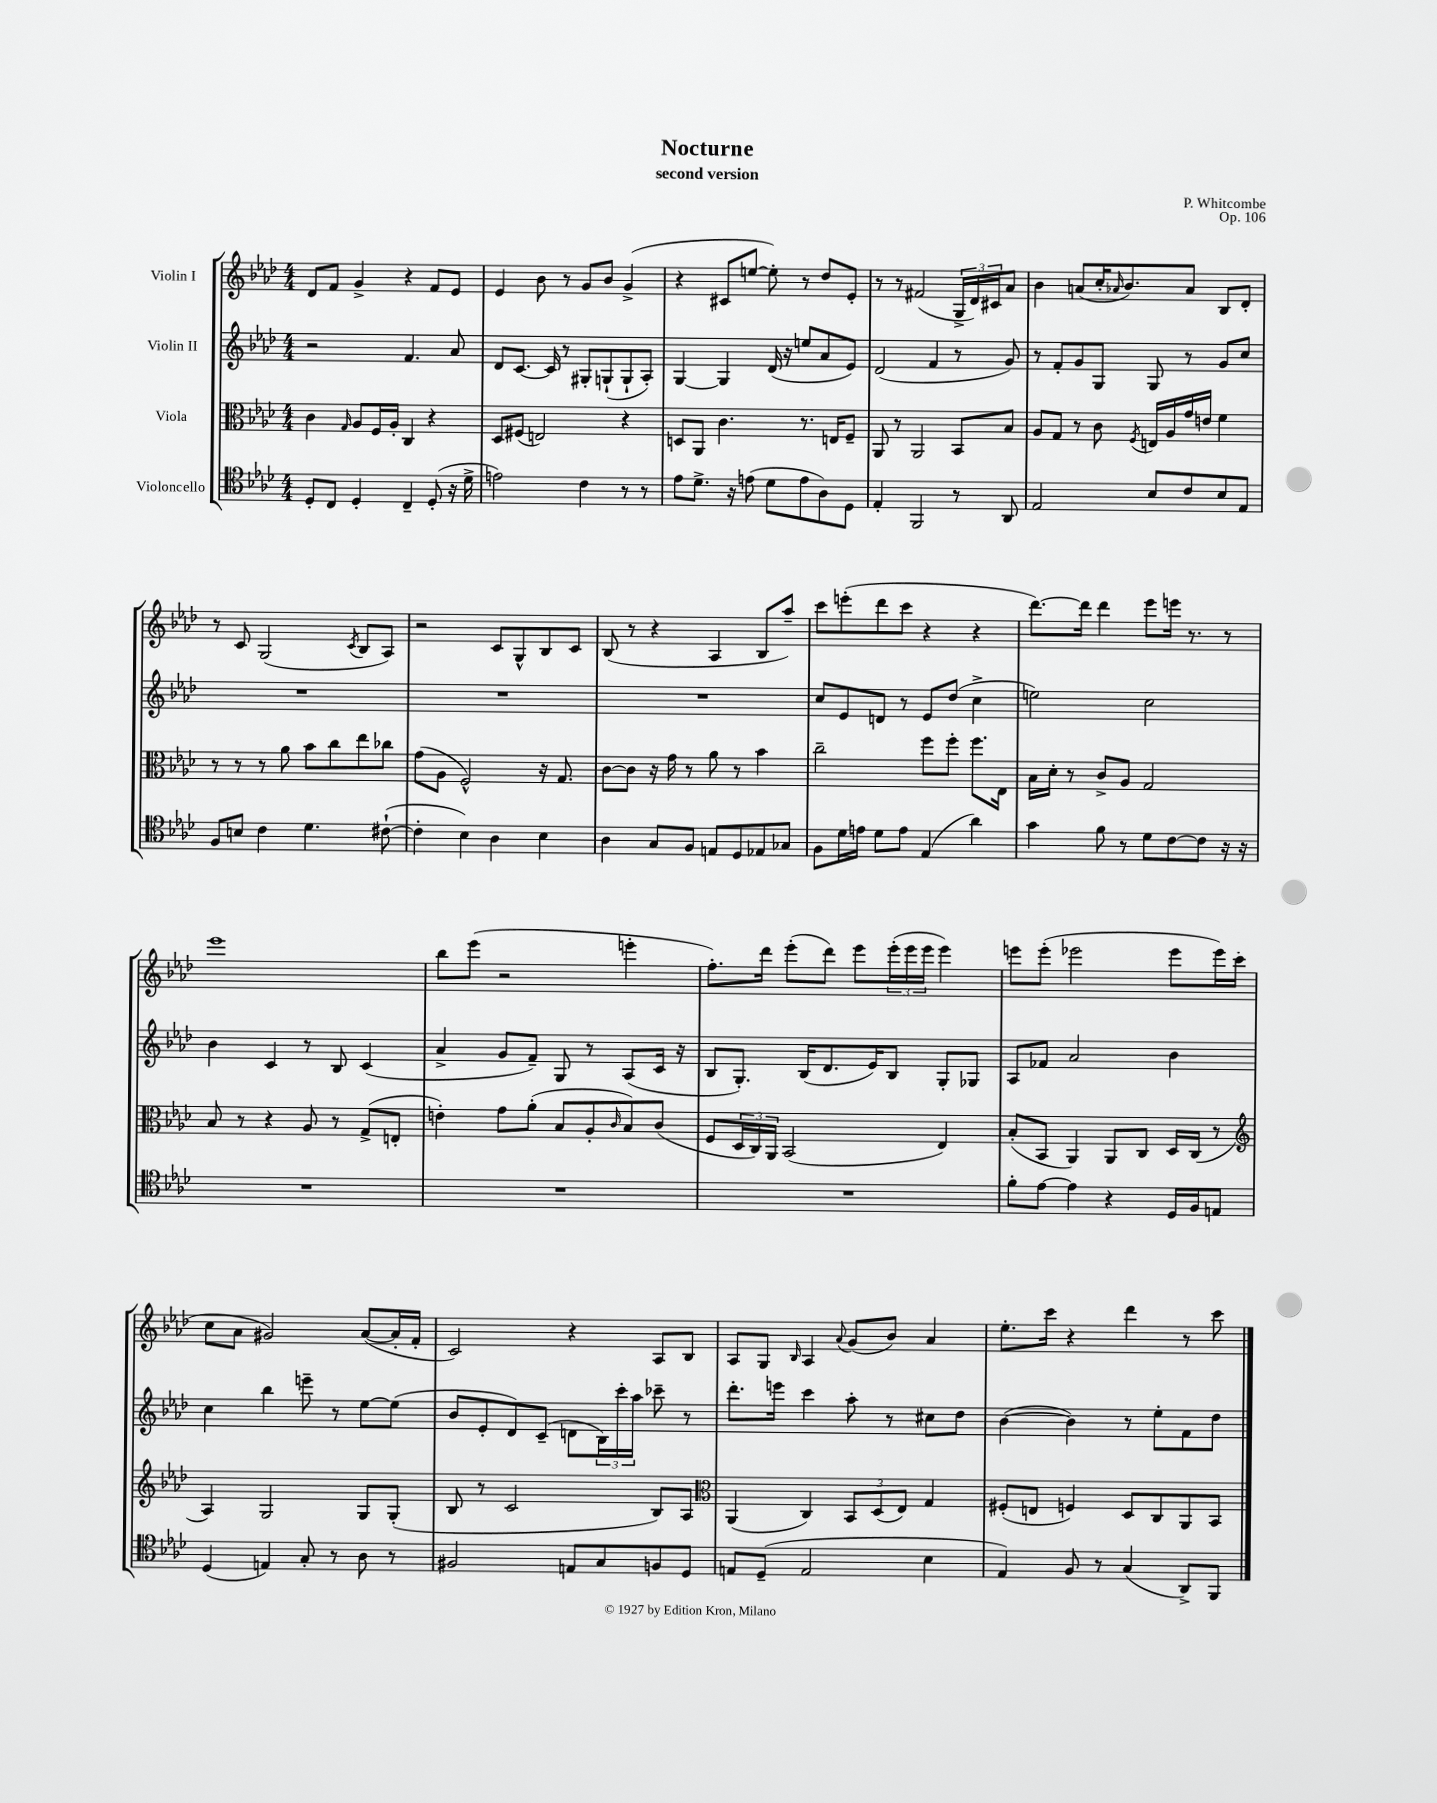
\header { title = "Nocturne" composer = "P. Whitcombe" subtitle = "second version" opus = "Op. 106" }
<<
\new StaffGroup <<
\new Staff = "s0" \with { instrumentName = "Violin I" } {
    \clef treble \key aes \major \numericTimeSignature \time 4/4
    des'8 f'8 g'4-> r4 f'8 ees'8 |
    ees'4 bes'8 r8 g'8 bes'8 g'4->( |
    r4 cis'8 e''8~ e''8-.) r8 des''8 ees'8-. |
    r8 r8 fis'2( \tuplet 3/2 { g16-> des'16) cis'16 } aes'8 |
    bes'4 a'8( c''16-. \grace { aes'16 } bes'8.) aes'8 bes8 des'8-. |
    r8 c'8 g2( \acciaccatura { c'8 } bes8 aes8) |
    r2 c'8 g8-^ bes8 c'8 |
    bes8( r8 r4 aes4 bes8 aes''8--) |
    c'''8 e'''8-.( des'''8 c'''8 r4 r4 |
    des'''8.~) des'''16 des'''4 ees'''8 e'''16 r8. r8 |
    ees'''1 |
    bes''8 ees'''8( r2 e'''4-. |
    f''8.-.) des'''16 ees'''8-.( des'''8) ees'''8 \tuplet 3/2 { ees'''16-.( ees'''16 ees'''16 } ees'''4) |
    e'''8 e'''8-.( ees'''2 ees'''8 ees'''16) c'''16( |
    c''8 aes'8 gis'2) aes'8~( aes'16-. f'16-. |
    c'2) r4 aes8 bes8 |
    aes8 g8 \grace { bes16 } aes4 \appoggiatura { aes'8 } g'8( bes'8) aes'4 |
    ees''8.-. c'''16 r4 des'''4 r8 c'''8 \bar "|." |
}
\new Staff = "s1" \with { instrumentName = "Violin II" } {
    \clef treble \key aes \major \numericTimeSignature \time 4/4
    r2 f'4. aes'8 |
    des'8 c'8.~ c'16 r8 gis8-. g8-!( g8-! aes8-.) |
    g4~ g4 des'16( r16 e''8 aes'8 ees'8) |
    des'2( f'4 r8 g'8) |
    r8 f'8-. g'8 g8 g8 r8 g'8 c''8 |
    R1 |
    R1 |
    R1 |
    c''8 ees'8 d'8 r8 ees'8 des''8( c''4-> |
    e''2) c''2 |
    bes'4 c'4 r8 bes8 c'4( |
    aes'4-> g'8 f'8--) g8 r8 aes8( c'16 r16 |
    bes8 g8.-.) bes16( des'8. ees'16) bes8 g8-. ges8 |
    aes8 fes'8 aes'2 bes'4 |
    c''4 bes''4 e'''8-- r8 ees''8~ ees''8( |
    bes'8 ees'8-. des'8) c'8--( d'8 \tuplet 3/2 { bes16) c'''16-. aes''16 } ces'''8-- r8 |
    des'''8.-. e'''16 c'''4 aes''8-. r8 cis''8 des''8 |
    bes'4~( bes'4) r8 ees''8-. f'8 des''8 \bar "|." |
}
\new Staff = "s2" \with { instrumentName = "Viola" } {
    \clef alto \key aes \major \numericTimeSignature \time 4/4
    c'4 \grace { g16 } aes8 f16 aes16-. c4 r4 |
    des8 fis8( e2) r4 |
    d8 aes,8 c'4. r8. e16 f8-- |
    aes,8 r8 aes,2 bes,8 bes8 |
    aes8 g8 r8 c'8 \acciaccatura { f8 } e16 aes16 g'16 e'16 f'4 |
    r8 r8 r8 aes'8 bes'8 c''8 ees''8 ces''8 |
    g'8( aes8 f2-^) r16 g8. |
    c'8~ c'8 r16 g'16 r8 aes'8 r8 bes'4 |
    c''2-- f''8 f''8-. f''8. ees16 |
    bes16 des'16-. r8 c'8-> aes8 g2 |
    bes8 r8 r4 aes8 r8 g8->( e8-. |
    e'4-.) g'8 aes'8-.( bes8 aes8-. \grace { c'16 } bes8) c'8( |
    f8 \tuplet 3/2 { des16 c16) aes,16 } bes,2( ees4) |
    bes8-.( bes,8 aes,4) aes,8 c8 des16 c16( r8 |
    \clef treble aes4) g2 g8 g8-.( |
    bes8 r8 c'2 bes8) aes8 |
    \clef alto aes,4( c4) \tuplet 3/2 { bes,8 des8( ees8) } g4 |
    fis8-.( e8 f4) des8 c8 aes,8 bes,8 \bar "|." |
}
\new Staff = "s3" \with { instrumentName = "Violoncello" } {
    \clef tenor \key aes \major \numericTimeSignature \time 4/4
    des8-. c8 des4-. c4-- des8-.( r16 des'16-> |
    e'2) c'4 r8 r8 |
    ees'8 des'8.-> r16 e'8( des'8 e'8 aes8) des8 |
    ees4-. f,2 r8 aes,8 |
    ees2 bes8 c'8 bes8 ees8 |
    f8 b8 c'4 des'4. cis'8~-!( |
    cis'4-. bes4) aes4 bes4 |
    aes4 g8 f8 e8 des8 ees8 ges8 |
    f8 des'16 e'16 des'8 e'8 ees4( aes'4) |
    g'4 f'8 r8 des'8 c'8~ c'8 r16 r16 |
    R1 |
    R1 |
    R1 |
    f'8-. ees'8~ ees'4 r4 des16 f16 e8 |
    des4( e4) g8-. r8 aes8 r8 |
    fis2 e8 g8 f8 des8 |
    e8 des8--( e2 bes4 |
    ees4) f8 r8 g4( aes,8->) f,8 \bar "|." |
}
>>
>>
\layout { \context { \Score \remove "Bar_number_engraver" } }
